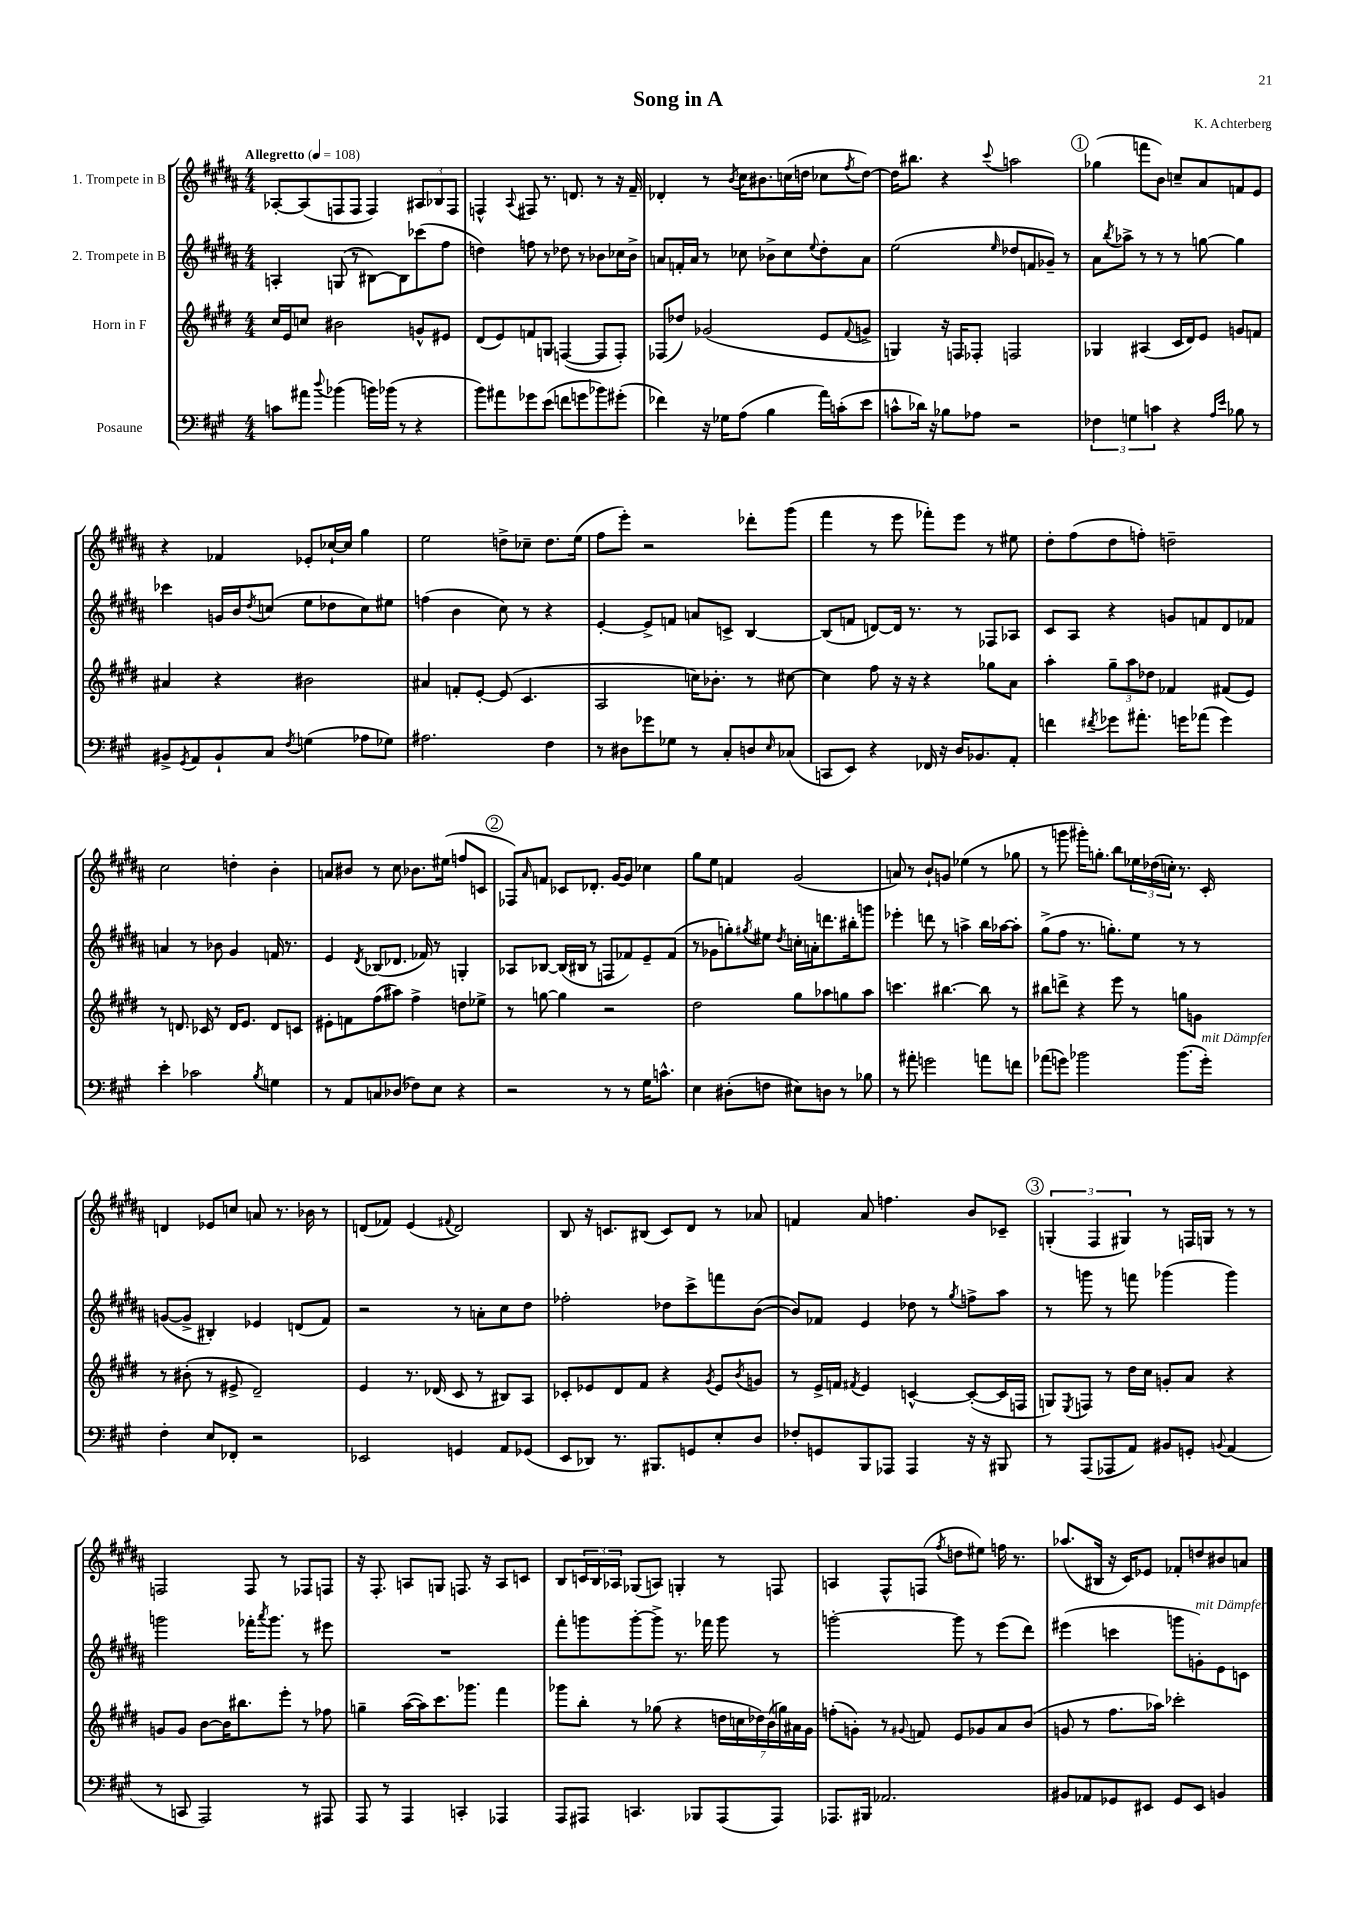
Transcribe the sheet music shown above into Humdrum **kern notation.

**kern	**kern	**kern	**kern
*staff4	*staff3	*staff2	*staff1
*clefF4	*clefG2	*clefG2	*clefG2
*k[f#c#g#]	*k[f#c#g#d#]	*k[f#c#g#d#a#]	*k[f#c#g#d#a#]
*M4/4	*M4/4	*M4/4	*M4/4
*MM108	*MM108	*MM108	*MM108
8c\L	16cc#/LL	4A'/	[8A-'/L
.	16e/J	.	.
8a#\J	8cc/J	.	(8A-/]
8qqdd/	.	.	.
(4b-\	2b#\	(8G/	8F/
.	.	8r	8F/J
16b\LL)	.	[8B#\L)	4F/)
(16b-\JJ	.	.	.
8r	.	8B#\]	.
4r	8g^^/L	(8ccc-\	12A#/L
.	.	.	12B-/
.	8e#/J	8ff#\J	.
.	.	.	12F/J
=	=	=	=
8b\L)	(8d#/L	4dd\)	4F^^/
8a#\	8e/)	.	.
.	.	.	8qqA#/
8g-\	8f/	8ff\	8F#/
(8e\J	8G/J	8r	8.r
8f\L	([4F/	8dd-\	.
.	.	.	8.d/
8g\	.	8r	.
8b-\)	8F/]L	8b-\L	8r
(8g#'\J	8F'/J)	16cc-\L	16r
.	.	16b-^\JJ	16f#~/
=	=	=	=
4f-\)	(8F-/L	8a/L	4d-'/
.	8dd-/J)	16f'/L	.
.	.	16a/JJ	.
16r	(2g-/	8r	8r
16G-\LK	.	.	.
.	.	.	8qb/
(8A\J	.	8cc-\	16cc#\LK
.	.	.	8.b#\
4B\	.	8b-^\L	.
.	.	8cc-\	(16cc\L
.	.	.	16dd\JJ
.	.	8qqee/	.
16a\LL)	8e/L	8dd#'\	8cc-\L
(16c'\J	.	.	.
.	8qqf#/	.	8qff#/
8e\J	8g^/J	8a\J	[8dd\J)
=	=	=	=
8c^^\L	4G/)	(2ee\	16dd\]LK
.	.	.	8.bb#\J
16d-\Jk)	.	.	.
16r	.	.	.
8B-\L	16r	.	4r
.	16F/LK	.	.
8A-\J	8F-'/J	.	.
.	.	16qqee/	8qqccc#/
2r	2F/	8dd-/L	2aa\
.	.	8f/	.
.	.	8g-~/J)	.
.	.	8r	.
=	=	=	=
6F-\	4G-/	8a#\L	(4gg-\
.	.	8qbb/	.
.	.	8aa-^\J	.
6G\	.	.	.
.	(4A#/	8r	8fff\L
6c\	.	.	.
.	.	8r	8b\J)
4r	16c#/LL	8r	8cc~/L
.	16d#/J)	.	.
.	8e/J	[8gg\	8a#/
16qqA/LL	.	.	.
16qqe/JJ	.	.	.
8B-\	8g/L	4gg\]	8f/
8r	8f/J	.	8e/J
=	=	=	=
8BB#^/L	4a#/	4ccc-\	4r
8qGG#/	.	.	.
8AA/	.	.	.
8BB#`/	4r	16g/LL	4f-/
.	.	16b/J	.
.	.	8qdd#/	.
8C#/J	.	(8cc/J	.
8qF#/	.	.	.
(4G\	2b#\	8ee\L	8e-'/L
.	.	8dd-\	[16cc-`/L
.	.	.	16cc-/]JJ
8A-\L	.	8cc\)	4gg#\
8G-\J)	.	8ee#\J	.
=	=	=	=
2.A#\	4a#/	(4ff\	2ee\
.	8f'/L	4b\	.
.	[8e'/J	.	.
.	(8e/]	8cc#\)	8dd^\L
.	4.c#/	8r	8cc-~\J
4F#\	.	4r	8.dd\L
.	.	.	(16ee\Jk
=	=	=	=
8r	2A/	[4e'/	8ff#\L
8D#\L	.	.	8eee'\J)
8g-\	.	8e^/]L	2r
8G-\J	.	8f/J	.
8r	16cc\LK)	8a/L	.
.	8.b-'\J	.	.
8C#'/L	.	8c^/J	.
8D/	8r	[4B/	8ddd-'\L
16qqE/	.	.	.
(8C-/J	[8cc#\	.	(8ggg#\J
=	=	=	=
8CC/L	4cc#\]	(8B/]L	4fff#\
8EE/J)	.	8f/J	.
4r	8ff#\	[8d/L)	8r
.	16r	16d/]Jk	8eee\
.	16r	8.r	.
16FF-/	4r	.	8fff-'\L)
16r	.	.	.
16D/LK	.	8r	8eee\J
8.BB-/	.	.	.
.	8gg-\L	8F-/L	8r
8AA'/J	8a\J	8A-/J	8ee#\
=	=	=	=
4f\	4aa'\	8c#/L	8dd#'\L
.	.	8A#/J	(8ff#\
8qf#/	.	.	.
8g-\L	12gg#~\L	4r	8dd#\
.	12aa\	.	.
8.a#'\J	.	.	8ff'\J)
.	12dd-\J	.	.
.	4f-/	8g/L	2dd~\
16g\LK	.	.	.
(8a-\J	.	8f/	.
4g\)	(8f#/L	8d#/	.
.	8e/J)	8f-/J	.
=	=	=	=
4e'\	8r	4a/	2cc#\
.	8.d/	.	.
2c-\	.	8r	.
.	16c-/	.	.
.	8r	8b-\	.
.	16d/LK	4g#/	4dd'\
.	8.e/J	.	.
8qB/	.	.	.
4G\	8d/L	16f/	4b'\
.	.	8.r	.
.	8c/J	.	.
=	=	=	=
8r	8e#'\L	4e/	8a/L
8AA/L	8f\	.	8b#/J
.	.	8qd#/	.
8C/	(8ff#\	(8B-/L	8r
(8D-/J	8aa#\J)	8.d-/J	8cc#\
8F-\L)	4ff#^\	.	8.b-\L
.	.	16f-/)	.
8E\J	.	8r	.
.	.	.	(16ee#\Jk
4r	8dd\L	4G'/	8ff/L
.	8ee-^\J	.	8c/J
=	=	=	=
2r	8r	8A-/L	8F-/L)
.	.	.	16qqa#/
.	[8gg\	[8B-/J	8f/J
.	4gg\]	(16B-/]LL	8c-/L
.	.	16B#/JJ	.
.	.	8r	8.d-'/J
8r	2r	8F/L	.
.	.	.	[16g#/LK
8r	.	8f-/)	8g#/]J
16G#\LK	.	8e~/	4cc-\
8.c^^\J	.	.	.
.	.	(8f-/J	.
=	=	=	=
4E\	2dd#\	8r	8gg#\L
.	.	8g-\L	8ee\J
(8D#'\L	.	8gg'\)	4f/
.	.	8qgg#/	.
8F\J	.	8ee#\J	.
.	.	8qdd#/	.
8E#\L)	8gg#\L	16cc'\LL	(2g#/
.	.	16a'\J	.
8D\J	8aa-\	8.ddd\	.
8r	8gg\	.	.
.	.	16bb#'\k	.
8B-\	8aa-\J	8ggg\J	.
=	=	=	=
8r	4.ccc\	4eee-'\	8a/)
8a#'\	.	.	8r
2g\	.	8ddd\	8b`/L
.	[4.bb#\	8r	8g/J
.	.	4aa^\	(4ee-\
8a\L	8bb#\]	16bb\LL	8r
.	.	[16aa-\J	.
8f\J	8r	8aa-'\]J	8gg-\
=	=	=	=
(8a-\L	8bb#\L	(8gg#^\L	8r
8g\J)	8ddd^\J	8ff#\J	8ggg\
2b-\	4r	8.r	16ggg#'\LK)
.	.	.	8.gg'\J
.	.	8.gg'\L)	.
.	8eee\	.	8bb\L
.	8r	8ee\J	24ee-\L
.	.	.	(24dd-\
.	.	.	24cc'\JJ)
(8.b-\L	8gg\L	8r	8.r
.	8g\J	8r	.
16g'\Jk)	.	.	16c#'/
=	=	=	=
4F#'\	8r	([8g/L	4d/
.	(8b#'\	8g^/]J	.
8E/L	8r	4B#'/)	8e-/L
8FF-'/J	8e#^/	.	8cc/J
2r	2d#~/)	4e-/	8a/
.	.	.	8.r
.	.	(8d/L	.
.	.	.	16b-\
.	.	8f#/J)	8r
=	=	=	=
2EE-/	4e/	2r	(8d/L
.	.	.	8f-/J)
.	8.r	.	(4e/
.	(16d-/	.	.
.	.	.	8qqf#/
4GG/	8c#/	8r	2d/)
.	8r	8a'\L	.
8AA/L	8B#/L)	8cc#\	.
(8GG-/J	8A/J	8dd#\J	.
=	=	=	=
8EE/L	8c-'/L	2ff-'\	8B/
8DD-/J)	8e-/	.	16r
.	.	.	8.c/L
8.r	8d#/	.	.
.	8f#/J	.	(8B#/J
8.BBB#/L	.	.	.
.	4r	8dd-\L	8c/L)
8GG/	.	8ccc#^\	8d#/J
.	8qg#/	.	.
8E'/	8e-/L	8fff\	8r
.	8qb/	.	.
8D/J	8g/J	([8b\J	8a-/
=	=	=	=
8F-'/L	8r	8b/]L)	4f/
8GG/	16e^/LL	8f-/J	.
.	16f/JJ	.	.
.	8qf#/	.	.
8BBB/	4e/	4e/	8a#/
8AAA-/J	.	.	4.ff\
4AAA-/	[4c^^/	8dd-\	.
.	.	8r	.
.	.	8qgg#/	.
16r	(8c'/_L	8ff^\L	8b/L
16r	.	.	.
8BBB#/	16c/]L	8aa#\J	8c-~/J
.	16F/JJ	.	.
=	=	=	=
8r	8G/L)	8r	(6G'/
.	8qE/	.	.
(8AAA/L	8F/J	8ggg\	.
.	.	.	6F#/
8AAA-/	8r	8r	.
.	.	.	6G#/)
8AA/J)	16dd#\LL	8fff\	.
.	16cc#\JJ	.	.
8BB#/L	8g'/L	(4ggg-\	8r
8GG'/J	8a/J	.	16F/LL
.	.	.	16G/JJ
8qqBB/	.	.	.
(4AA/	4r	4ggg-\)	8r
.	.	.	8r
=	=	=	=
8r	8g/L	2ggg\	2F/
8CC/	8g/J	.	.
2AAA/)	[8b\L	.	.
.	16b\]K	.	.
.	8.bb#\	.	.
.	.	16fff-'\LK	8F/
.	.	8qaaa#/	.
.	.	8.ggg\J	.
.	8eee'\J	.	8r
8r	8r	8r	8F-/L
8AAA#/	8ff-\	8eee#\	8F/J
=	=	=	=
8AAA/	4gg~\	1r	16r
.	.	.	8.F#'/
8r	.	.	.
4AAA/	([16aa\LL	.	8A/L
.	16aa\]J)	.	.
.	8.ccc#\	.	8G/J
4CC'/	.	.	8.F/
.	8.ggg-\J	.	.
.	.	.	16r
4AAA-/	4fff#\	.	8A/L
.	.	.	8c/J
=	=	=	=
8AAA/L	8ggg-\L	8fff#'\L	8B/L
8AAA#/J	8bb'\J	8ggg\	24c/L
.	.	.	24B/
.	.	.	24A-/JJ
4.CC/	8r	[8ggg'\	(8G-/L
.	(8gg-\	8ggg^\]J	8A/J)
.	4r	8.r	4G'/
8BBB-/L	.	.	.
.	.	16fff-\	.
(8AAA#/	28dd\LL	8ggg\	8r
.	28cc\	.	.
.	28dd-\)	.	.
.	(28b\	.	.
8AAA#/J)	.	8r	8F/
.	28gg\)	.	.
.	28a#\	.	.
.	28g#\JJ	.	.
=	=	=	=
8.AAA-/L	(8ff'\L	[2ggg'\	4A/
.	8g'\J)	.	.
16BBB#/Jk	.	.	.
2.AA-/	8r	.	8F#^^/L
.	8qqg#/	.	.
.	8f/	.	(8F/J
.	.	.	8qff#/
.	8e/L	8ggg\]	8dd\L
.	8g-/	8r	8ee#\J)
.	8a/	(8eee\L	16ff\
.	.	.	8.r
.	(8b/J	8ddd#\J)	.
=	=	=	=
8BB#/L	8g/	(4eee#\	(8.aa-/L
8AA-/	8r	.	.
.	.	.	16B#/Jk
8GG-/	8.ff#\L	4ccc\	16r
.	.	.	16c#/LK)
8EE#/J	.	.	8e-/J
.	16aa-\Jk)	.	.
8GG-/L	2ccc-'\	8ggg\L	8f-'/L
8EE#/J	.	8g'\)	8dd/
4BB/	.	8e\	8b#/
.	.	8c\J	8a/J
==	==	==	==
*-	*-	*-	*-
